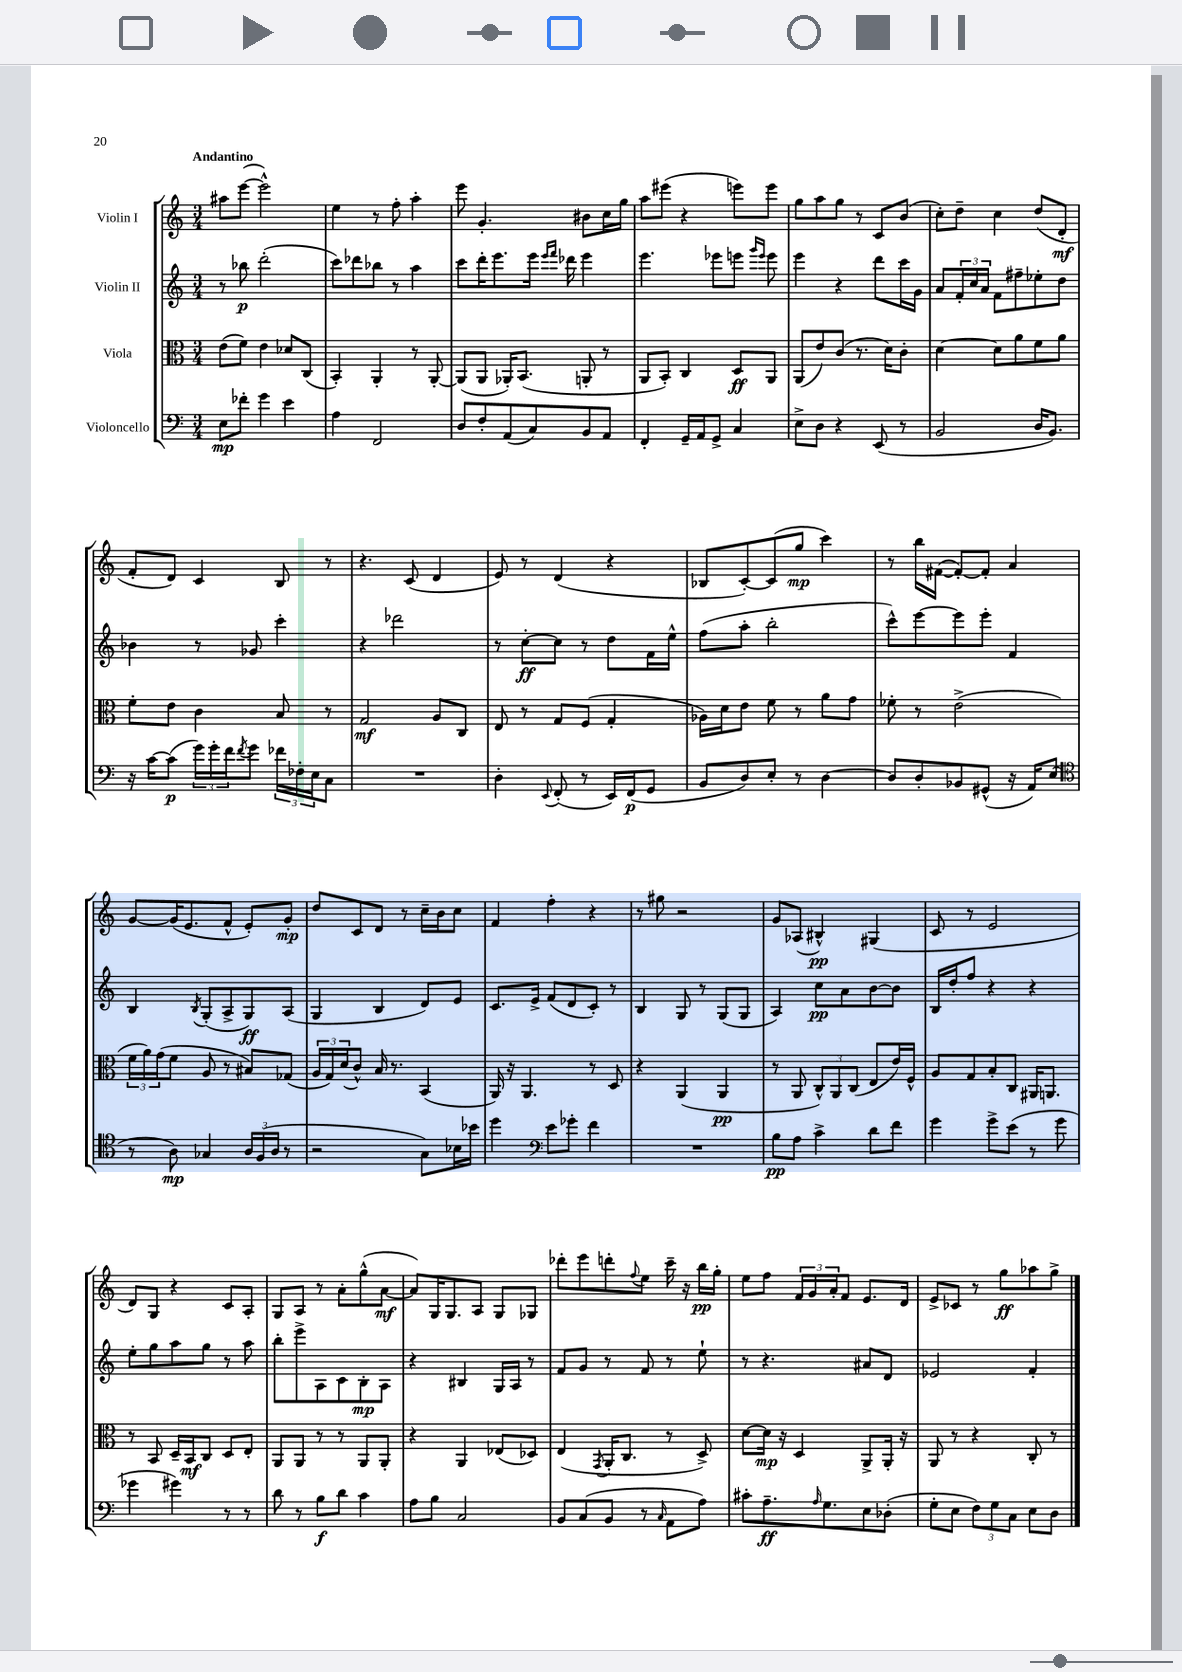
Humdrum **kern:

**kern	**kern	**kern	**kern
*staff4	*staff3	*staff2	*staff1
*clefF4	*clefC3	*clefG2	*clefG2
*k[]	*k[]	*k[]	*k[]
*M3/4	*M3/4	*M3/4	*M3/4
8E	(8e	8r	8aa#
8f-'	8f)	8bb-	([8eee
4g	4e	(2ddd'	2eee^^])
4e	8d-	.	.
.	(8C	.	.
=	=	=	=
4A	4BB')	8ccc)	4ee
.	.	8ddd-	.
2FF	4AA'	8bb-	8r
.	.	8r	8ff'
.	8r	4aa	4aa'
.	[8AA'	.	.
=	=	=	=
8D	(8AA]	8ccc	8eee
8F'	8AA	16ddd'	4.g'
.	.	8.eee	.
(8AA	16AA-')	.	.
.	(8.BB	.	.
8C)	.	16eee	.
.	.	16qqeee	.
.	.	16qqfff	.
.	.	16ddd-	.
8BB	8AA'	4eee	8b#
8AA	8r	.	16cc
.	.	.	16gg
=	=	=	=
4FF'	8AA	4.eee	8aa
.	8BB')	.	(8eee#
16GG~	4C	.	4r
16AA	.	.	.
8GG^	.	8eee-	.
4C	8D	8eee	8eee)
.	.	16qqggg	.
.	.	16qqeee	.
.	8AA	8eee	8eee
=	=	=	=
8E^	(8AA	4eee	8gg
8D	8e)	.	8aa
4r	(8c	4r	8gg
.	8.r	.	8r
(8EE	.	8ddd	8c
.	16d)	.	.
8r	8c'	16ccc	(8b
.	.	16g	.
=	=	=	=
2BB	[4d	8a	8cc')
.	.	24f'	8dd~
.	.	24cc	.
.	.	24a	.
.	8d]	8f	4cc
.	8a	8ff#~	.
16D	8f	8ee-'	(8dd
8.BB)	.	.	.
.	8a	8dd	8d'
=	=	=	=
16r	8f'	4b-	8f'
[16c	.	.	.
(8c]	8e	.	8d)
24g)	4c	8r	4c
24g'	.	.	.
24f	.	.	.
8qf	.	.	.
8g	.	8g-	.
24f-	8B	4ccc'	8B
24F-'	.	.	.
24E	.	.	.
8C	8r	.	8r
=	=	=	=
2.r	2G	4r	4.r
.	.	2ddd-	.
.	.	.	(8c
.	8A	.	4d
.	8C	.	.
=	=	=	=
4D'	8E	8r	8e)
.	8r	[8cc'	8r
8qqEE	.	.	.
(8FF'	8G	8cc]	(4d
8r	(8F	8r	.
16EE)	4G'	8dd	4r
(16FF	.	.	.
8GG	.	16f	.
.	.	16ee^^	.
=	=	=	=
8BB	16A-)	(8ff	8B-
.	16d	.	.
8D)	8e	8aa'	[8c')
8E'	8f	2bb'	(8c]
8r	8r	.	8gg
[4D	8a	.	4ccc)
.	8g	.	.
=	=	=	=
8D]	8f-'	8ccc^^)	8r
8D'	8r	[8eee	16bb
.	.	.	([16f#
8BB-	(2e^	8eee]	8f#'_)
(8GG#^^	.	8eee'	8f#']
16r	.	4f	4a
16AA)	.	.	.
(8E	.	.	.
=	=	=	=
*clefC4	*	*	*
8r	24f	4B	[8g
.	24a)	.	.
.	(24g	.	.
8A)	8f	.	(16g]
.	.	.	8.e
.	.	8qB	.
4G-	8A	(8G'	.
.	8r	8A^	8f^^
24A	8B#)	8G)	8e')
(24F	.	.	.
24A	.	.	.
8r	(8G-	(8A	8g'
=	=	=	=
2r	24A	4G	8dd
.	24G)	.	.
.	(24d	.	.
.	8c^^)	.	8c
.	16B	4B	8d
.	8.r	.	.
.	.	.	8r
8G)	(4BB	8d)	16cc~
.	.	.	16b
16B-	.	8e	8cc
16b-	.	.	.
=	=	=	=
4dd	16AA)	8.c	4f
.	16r	.	.
.	4.AA	.	.
.	.	16e^	.
*clefF4	*	*	*
8e	.	(8f	4ff'
8g-'	.	8d	.
4f	8r	8c')	4r
.	8D	8r	.
=	=	=	=
2.r	4r	4B	8r
.	.	.	8gg#
.	(4AA	8G	2r
.	.	8r	.
.	4AA	(8G	.
.	.	8G	.
=	=	=	=
8B	8r	4A)	8g
8A	8AA	.	(8A-
4c^	12C^^)	8cc	4B#^^)
.	12AA	.	.
.	.	8a	.
.	(12C	.	.
8d	8E	[8b	(4G#
8f	16e)	8b]	.
.	16F^^	.	.
=	=	=	=
4g	8A	16B	8c
.	.	16dd'	.
.	8G	8ff	8r
8g^	8B'	4r	2e
(8e	8C	.	.
8r	16AA#	4r	.
.	8.AA	.	.
8g	.	.	.
=	=	=	=
4g-	8r	8ee'	8d)
.	8BB	8gg	8G
4g#)	16D~	8aa	4r
.	16BB	.	.
.	8C	8gg	.
8r	8D	8r	8c
8r	8E'	8aa	8A'
=	=	=	=
8d	8AA	8bb'	8G
8r	8AA	8eee^	8A
8B	8r	8A	8r
8d	8r	8c	8a'
4c	8AA	8B'	(8gg^^
.	8AA'	8A	[8a
=	=	=	=
8A	4r	4r	8a])
8B	.	.	16G
.	.	.	8.G
2C	4AA	4B#	.
.	.	.	8A
.	(8E-	16G	8G
.	.	16A	.
.	8D-)	8r	8G-
=	=	=	=
8BB	(4E	8f	8ddd-'
(8C	.	8g	8eee
.	8qGG	.	.
8BB	16AA'	8r	8ddd'
.	8.C	.	.
.	.	.	8qqff
8r	.	8f	8ee
16qqC	.	.	.
8AA	8r	8r	16ccc~
.	.	.	16r
8A)	8D^)	8ee`	16bb
.	.	.	16gg'
=	=	=	=
8c#'	[8d	8r	8ee
8.A~	16d]	4.r	8ff
.	16r	.	.
.	4D	.	24f
.	.	.	24g
16qqA	.	.	.
8.G	.	.	.
.	.	.	24a'
.	.	.	8f
8E	8AA^	8a#	8.e
(8D-'	16AA'	8d	.
.	16r	.	16d
=	=	=	=
8G'	8AA	2e-	8e^
8E	8r	.	8c-
12F)	4r	.	8r
12G	.	.	.
.	.	.	8gg
12C	.	.	.
8E	8C'	4f'	8aa-
8D	8r	.	8gg^
==	==	==	==
*-	*-	*-	*-
